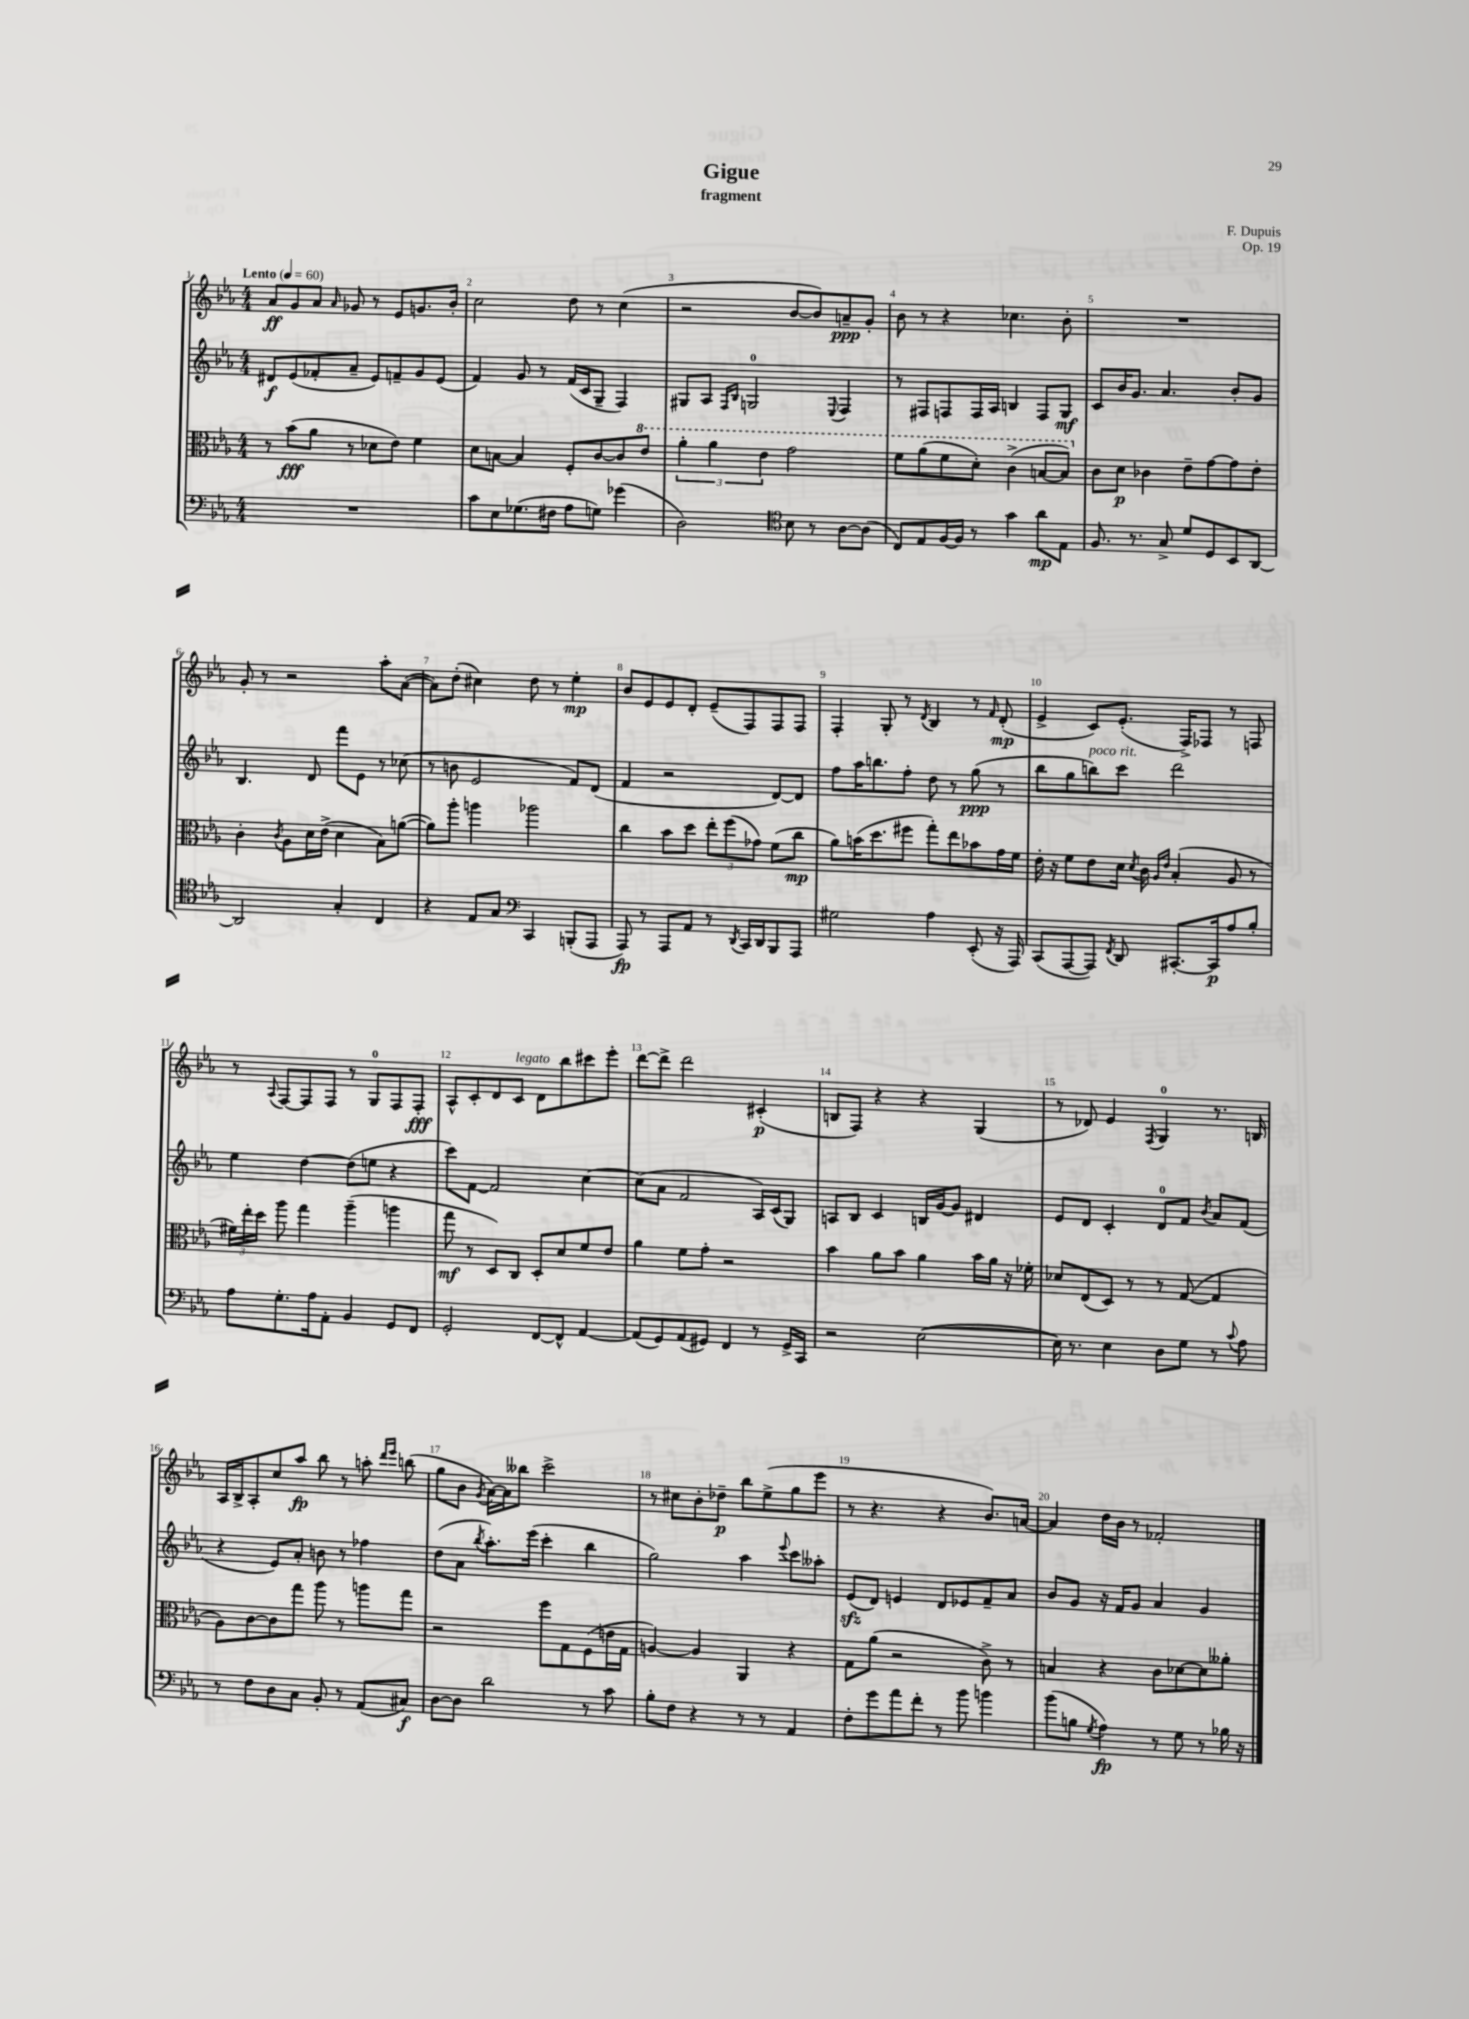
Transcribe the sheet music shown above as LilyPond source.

\header { title = "Gigue" composer = "F. Dupuis" subtitle = "fragment" opus = "Op. 19" }
<<
\new StaffGroup <<
\new Staff = "s0" {
    \clef treble \key ees \major \numericTimeSignature \time 4/4 \tempo "Lento" 4 = 60
    \autoBeamOff aes'8[\ff g'8 aes'8] \grace { aes'16 } ges'8 r8 ees'8[ g'8. bes'16]-. |
    c''2 d''8 r8 c''4( |
    r2 bes'8[~ bes'8) a'8--\ppp g'8]-. |
    bes'8 r8 r4 ces''4. bes'8-. |
    R1 |
    g'8-. r8 r2 aes''8[-. aes'8]~( |
    aes'8[) d''8]-.( cis''4) d''8 r8 ees''4-.\mp |
    bes'8[ ees'8 ees'8 d'8]-. ees'8[--( f8) f8 f8] |
    f4-. g8-. r8 \acciaccatura { d'8 } bes4 r8 \grace { f'16 } d'8-.\mp( |
    ees'4-> c'8[) ees'8.]-.( f16[->) fes8] r8 f8 |
    r8 \appoggiatura { aes8 } f8[~ f8 f8] r8 g8[-0 f8 f8]-.\fff |
    aes8[-^ c'8-. d'8 c'8]^\markup { \italic "legato" } d'8[ bes''8 cis'''8 ees'''8]-. |
    d'''8[~ d'''8]-> d'''2 cis'4-.\p( |
    b8[ f8]) r4 r4 g4( |
    r8 des'8) ees'4 \acciaccatura { f8 } g4-0 r8. b16 |
    aes16[ bes16-> aes8-. c''8 aes''8]\fp bes''8 r8 a''8-. \grace { d'''16[ ees'''16] } b''8( |
    g''8[ bes'8] \acciaccatura { g'8 } aes'16[~) aes'16 beses''8] c'''2-> |
    r8 cis''8[ bes'8-. des''8]--\p bes''8[ ees''8->( g''8 ees'''8] |
    r8 r4. r4 bes'8.[) a'16]~ |
    a'4 d''16[ bes'16] r8 fes'2-. \bar "|." |
}
\new Staff = "s1" {
    \clef treble \key ees \major \numericTimeSignature \time 4/4
    \autoBeamOff dis'8[\f ees'8( fes'8-. aes'8]-- ees'8[) f'8-- g'8 ees'8]( |
    f'4) g'8 r8 f'16[( c'16 g8]-- f4) |
    gis8[ aes8] \grace { f16[ bes16] } g2-0 \appoggiatura { ees8 } f4 |
    r8 fis8[ f8 f16 aes16] b4 f8[ g8]\mf |
    c'8[ bes'16 g'8.] aes'4. bes'8[-. g'8] |
    bes4. d'8 f'''8[ ees'8] r8 ces''8( |
    r8 b'8 ees'2 f'8[) d'8]( |
    f'4 r2 d'8[~) d'8] |
    f''8[ aes''16 b''8. f''8]-. d''8 r8 g''8\ppp( r8 |
    bes''8[ g''8 b''8^\markup { \italic "poco rit." }) c'''8] d'''2 |
    ees''4 d''4~ d''8[( e''8] r4 |
    c'''8[) f'8]~ f'2 c''4~ |
    c''8[( aes'8] f'2 aes16[) c'16( g8]) |
    a8[ bes8] c'4 b16[ g'16~ g'8] dis'4 |
    ees'8[ d'8] c'4-. d'8[-0 f'8] \acciaccatura { bes'8 } aes'8[ f'8]( |
    r4 ees'8[) aes'8]-. b'8 r8 fes''4 |
    d''8[( aes'8] \acciaccatura { bes''8 } aes''8.[-.) ees'''16]( c'''4-. bes''4 |
    g''2) aes''4 \appoggiatura { ees'''8 } c'''8[ aeses''8]-. |
    ees'8[\sfz( d'8]) e'4 d'8[ ees'8 f'8-- aes'8] |
    bes'8[ g'8] r16 f'16[ g'8] aes'4 g'4 \bar "|." |
}
\new Staff = "s2" {
    \clef alto \key ees \major \numericTimeSignature \time 4/4
    \autoBeamOff r8 bes'8[\fff( aes'8] r8 des'8[ ees'8]) f'4 |
    d'8[ b8]~ b4 f8[-. c'8~ c'8 \ottava #1 ees''8] |
    \tuplet 3/2 { aes''4-. aes''4 ees''4 } g''2 |
    f''8[ aes''8( f''8 d''8]-.) c''4->( b'8[~ b'8]) \ottava #0 |
    c'8[ d'8]\p ces'4 ees'8[-- g'8~ g'8 ees'8]-. |
    c'4-. \acciaccatura { c'8 } aes8[ d'16 ees'16]->( d'4 bes8[) a'8]~( |
    a'8[) aes''8]-. a''4 aes''2 |
    c''4 bes'8[ d''8] \tuplet 3/2 { ees''8[-. f''8( ges'8]) } f'8[( c''8]\mp |
    aes'8[) b'16( d''8. fis''8] g''8[-.) ees''8 bes'8 g'16 f'16] |
    ees'16-. r16 f'8[ ees'8 d'16] \acciaccatura { d'8 } c'16 \grace { aes16[ ees'16] } bes4-.( aes8 r8 |
    \tuplet 3/2 { fis'16[) ees''16-. d''16] } aes''8 g''4 aes''4--( a''4 |
    g''8\mf r8 d8[) c8] d8[-. d'8 f'8 ees'8] |
    aes'4 f'8[ g'8]-. r2 |
    bes'4 aes'8[ bes'8] aes'4 bes'16[ aes'16] r16 fes'16-. |
    des'8[ ees8( d8]) r8 r8 g8~( g4 |
    aes8[) c'8~ c'8 g''8] aes''8 r8 a''8[ g''8] |
    r2 f''8[ g8 f8( e'16 g16] |
    a4~) a4 aes,4 r4 |
    g8[ aes'8]( r2 c'8->) r8 |
    b4 r4 c'8[ des'8~ des'8 aeses'8]-. \bar "|." |
}
\new Staff = "s3" {
    \clef bass \key ees \major \numericTimeSignature \time 4/4
    \autoBeamOff R1 |
    c'8[ ees8 ges8.( fis16] aes8[ g8]) ges'4( |
    d2) \clef tenor bes8 r8 aes8[~ aes8]( |
    c8[) ees8 f16~ f16] r8 g'4 aes'8[\mp ees8] |
    f8. r8. g8-> d'8[ d8 bes,8 aes,8]~ |
    aes,2 g4-. c4 |
    r4 ees8[ g8] \clef bass c,4 b,,8[-.( aes,,8] |
    aes,,8\fp) r8 aes,,8[ aes,8] r8 \acciaccatura { d,8 } c,16[ d,16 bes,,8 aes,,8] |
    gis2 aes4 ees,8-.( r16 aes,,16) |
    c,8[( aes,,8~ aes,,8]) \acciaccatura { f,8 } d,8 cis,8.[~-. cis,16\p aes8 bes8]-. |
    aes8[ g8.-. aes16 aes,8]-. bes,4 g,8[ f,8] |
    g,2-. f,8[~ f,8]-^ aes,4~ |
    aes,8[( g,8) aes,8( gis,8]) f,4 r8 gis,16[-> c,16] |
    r2 ees2~( |
    ees16) r8. ees4 d8[ g8] r8 \appoggiatura { c'8 } aes8 |
    r8 f8[ d8 c8] bes,8-. r8 aes,8[( cis8]\f) |
    d8[~ d8] d'2 r8 c'8 |
    bes8[-. f8] r4 r8 r8 aes,4 |
    f8[-. g'8 aes'8 f'8]-. r8 bes'8 b'4 |
    bes'8[( b8] \acciaccatura { g8 } aes4\fp) r8 g8 r8 bes16 r16 \bar "|." |
}
>>
>>
\layout { \context { \Score \override BarNumber.break-visibility = ##(#f #t #t) barNumberVisibility = #all-bar-numbers-visible } }
